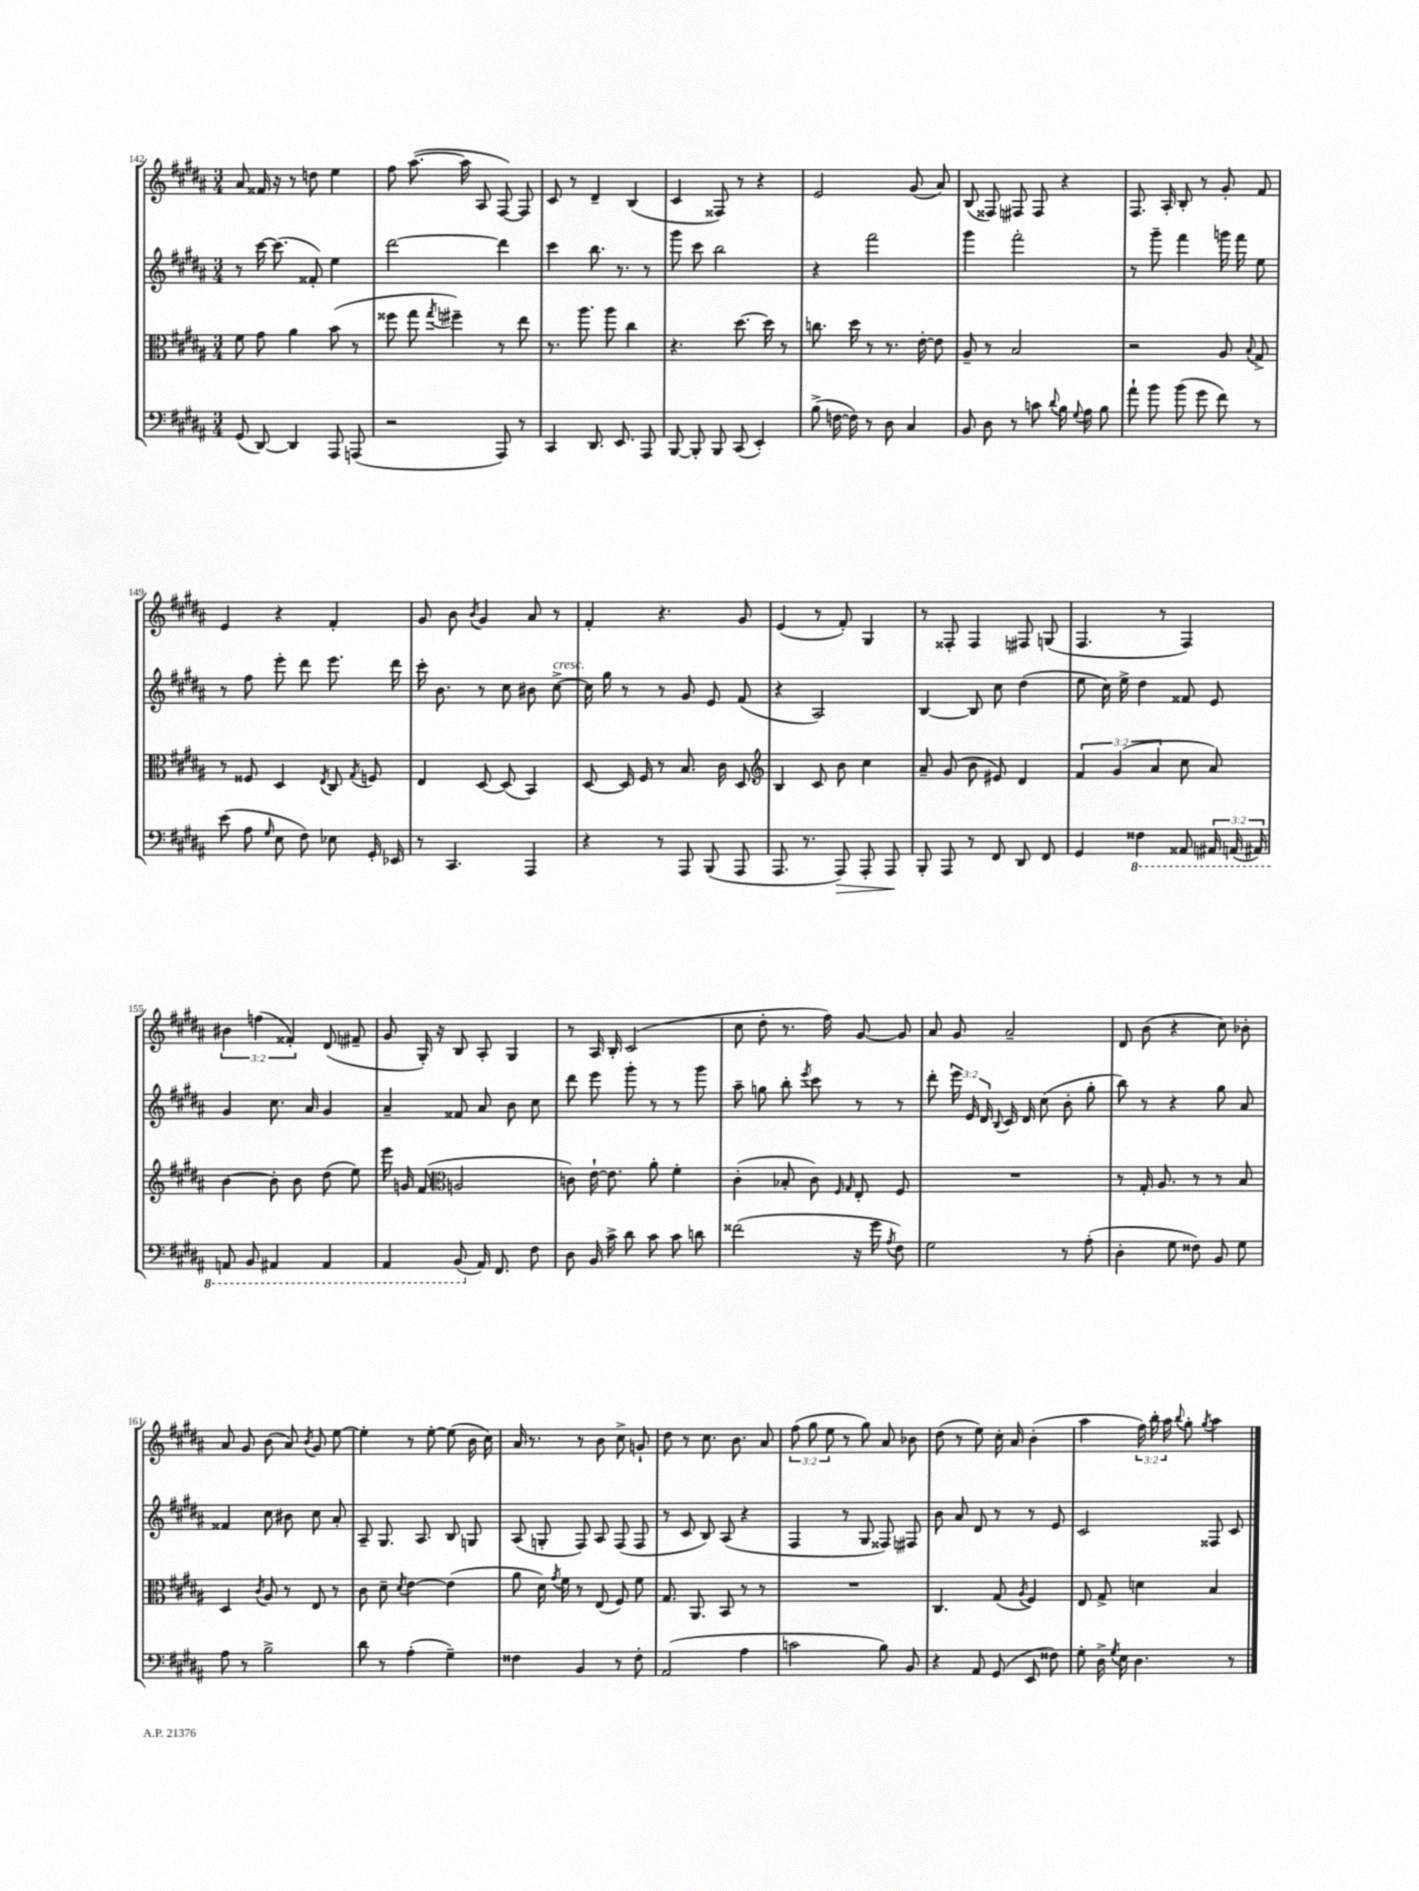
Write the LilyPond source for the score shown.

<<
\new StaffGroup <<
\new Staff = "s0" {
    \clef treble \key b \major \numericTimeSignature \time 3/4 \override Staff.TupletNumber.text = #tuplet-number::calc-fraction-text
    \autoBeamOff ais'8 fisis'16 r16 r8 d''8 e''4 |
    fis''8 ais''8.~( ais''16 ais8 fis8~) fis8 |
    cis'8 r8 dis'4-- b4( |
    cis'4 fisis8) r8 r4 |
    e'2 gis'8( ais'8) |
    b8( fisis8) fis8 fis8 r4 |
    fis8. ais16-. b8-. r8 gis'8-. fis'8 |
    e'4 r4 fis'4-. |
    gis'8 b'8 \acciaccatura { b'8 } gis'4 ais'8 r8 |
    fis'4-. r4. gis'8 |
    e'4( r8 fis'8-.) gis4 |
    r8 fisis8-. fisis4 fis8 g8( |
    fis4. r8 fis4) |
    \tuplet 3/2 { bis'4 f''4( fisis'4-.) } dis'8( fis'8-- |
    gis'8 gis16-.) r16 b8 ais8-. gis4 |
    r8 ais16 b16-. cis'2( |
    cis''8 dis''8-. r8. fis''16) gis'8~ gis'8 |
    ais'8 gis'8 ais'2-- |
    dis'8 b'8( r4 cis''8) bes'8-. |
    ais'8 gis'8 b'8( ais'8) \acciaccatura { b'8 } gis'8 e''8~ |
    e''4-. r8 e''8~-. e''8( b'16 cis''16) |
    ais'16 r8. r8 b'8 cis''8-> g'8-! |
    dis''8 r8 cis''8. b'8. ais'8 |
    \tuplet 3/2 { fis''8( gis''8 e''8 } r8 gis''8) ais'8 bes'8 |
    dis''8( r8 e''8) cis''16-. ais'16 b'4-.( |
    ais''4 \tuplet 3/2 { fis''16) b''16-. ais''16 } \appoggiatura { b''8 } gis''8-. \acciaccatura { gis''8 } ais''4 \bar "|." |
}
\new Staff = "s1" {
    \clef treble \key b \major \numericTimeSignature \time 3/4 \override Staff.TupletNumber.text = #tuplet-number::calc-fraction-text
    \autoBeamOff r8 cis'''16~ cis'''8.( fisis'8-.) e''4 |
    dis'''2~ dis'''4 |
    cis'''4 b''8. r8. r8 |
    gis'''8 cis'''8 b''2 |
    r4 fis'''2 |
    gis'''4 fis'''2-. |
    r8 gis'''8-- fis'''4 g'''16 fis'''16 e''8 |
    r8 fis''8 e'''8-. dis'''8 e'''8. dis'''16 |
    cis'''16-. b'8. r8 cis''8 bis'8 cis''8~->^\markup { \italic "cresc." } |
    cis''16 gis''16 r8 r8 gis'8 e'8 fis'8( |
    r4 ais2) |
    b4~ b8 cis''8 dis''4( |
    e''8 cis''16) e''16-> dis''4 fisis'8 e'8 |
    gis'4 cis''8. ais'16 gis'4 |
    ais'4-- fisis'8 ais'8 b'8 cis''8 |
    dis'''8 e'''8 gis'''8-. r8 r8 gis'''8 |
    ais''8-- g''8 b''8-. \acciaccatura { e'''8 } cis'''8 r8 r8 |
    dis'''8-. \tuplet 3/2 { e'''16 e'16 dis'16 } \appoggiatura { b8 } cis'16 dis'16 cis''8( b'8-. gis''8-. |
    b''8) r8 r4 gis''8 ais'8 |
    fisis'4 cis''8 bis'8 cis''8 ais'8-. |
    ais8-- gis8. ais8. b8 g8 |
    ais8( g8-. fis8) ais8 fis8( fis8 |
    r8 cis'8 b8) ais8( r4 |
    fis4 r8 gis8 fisis8) fis8 |
    b'8 ais'8 dis'8 r8 r8 e'8 |
    cis'2 fisis8 cis'8 \bar "|." |
}
\new Staff = "s2" {
    \clef alto \key b \major \numericTimeSignature \time 3/4 \override Staff.TupletNumber.text = #tuplet-number::calc-fraction-text
    \autoBeamOff fis'8 gis'8 ais'4 b'8( r8 |
    fisis''8 gis''8 \acciaccatura { gis''8 } fis''4--) r8 e''8 |
    r8. ais''8. ais''8 cis''4 |
    r4. dis''8.~ dis''16 r8 |
    c''8. dis''16 r8 r8. e'16~-. e'8 |
    ais8-- r8 b2 |
    r2 ais8 \appoggiatura { b8 } gis8-> |
    r8 fisis8 dis4 \acciaccatura { e8 } cis8 \acciaccatura { gis8 } f8 |
    e4 dis8~ dis8( b,4) |
    dis8~ dis16 fis16 r8 b8. cis'16 dis8 |
    \clef treble b4 cis'8 b'8 cis''4 |
    ais'8-- gis'8( b'8 eis'8) dis'4 |
    \tuplet 3/2 { fis'4 gis'4( ais'4 } cis''8 ais'8) |
    b'4~ b'8-. b'8 dis''8( e''8) |
    e'''16 g'16 fis'8( \clef alto a2 |
    c'8) e'16~-! e'8. ais'8-. fis'4-. |
    cis'4-.( bes8-. cis'8) \grace { fis16 gis16 } e8-. fis8 |
    R2. |
    r8 gis16-. ais8. r8 r8 b8 |
    dis4 \acciaccatura { cis'8 } ais8 r8 e8 r8 |
    cis'8 dis'8-- \acciaccatura { dis'8 } e'4~ e'4( |
    ais'8 dis'16) \acciaccatura { gis'8 } fis'16 r8 e8( fis8) fis'8 |
    gis8. ais,8. b,8 r8 r8 |
    R2. |
    cis4. gis8( \acciaccatura { ais8 } fis4) |
    e8 gis8-> d'4 b4 \bar "|." |
}
\new Staff = "s3" {
    \clef bass \key b \major \numericTimeSignature \time 3/4 \override Staff.TupletNumber.text = #tuplet-number::calc-fraction-text
    \autoBeamOff gis,8( dis,8~) dis,4 ais,,8 a,,8( |
    r2 ais,,8) r8 |
    cis,4 dis,8. e,8. ais,,8 |
    b,,8~ b,,8-. b,,8 cis,8( e,4-.) |
    b8->( f16~ f16) r8 dis8 cis4 |
    b,8 dis8 r8 c'8 \appoggiatura { dis'8 } b16 \appoggiatura { gis8 } ais16 b8 |
    ais'8-! b'8 b'8( gis'8 fis'8) r8 |
    e'8( ais8 \grace { gis16 } e8 fis8) ees8 gis,16-. ees,16 |
    r8 cis,4. ais,,4 |
    r4 r8 ais,,8 b,,8( ais,,8 |
    ais,,8. r8. ais,,8\>) ais,,8-. ais,,8\! |
    b,,8-. ais,,8 r8 fis,8 dis,8 fis,8 |
    gis,4 \ottava #-1 fisis,4 aisis,,8 \tuplet 3/2 { ais,,16 a,,16( ais,,16) } |
    a,,8 b,,8 ais,,4 ais,,4 |
    ais,,4 b,,8( \ottava #0 ais,16) fis,8. fis8 |
    dis8 b,16 cis'16-> dis'8 cis'8 cis'8 d'8 |
    fisis'2( r16 gis'16 \acciaccatura { ais8 } fis8) |
    gis2 r8 ais8-.( |
    dis4-. gis8 fisis8) b,8 gis8 |
    ais8 r8 b2-> |
    dis'8 r8 ais4-.( gis4--) |
    fisis4 b,4 r8 fisis8-. |
    ais,2( ais4 |
    c'2 b8) b,8 |
    r4 ais,8 gis,8( e,8 fisis8) |
    gis8-. dis16-> \acciaccatura { gis8 } e16 dis4. r8 \bar "|." |
}
>>
>>
\layout { \context { \Score currentBarNumber = #142 } }
